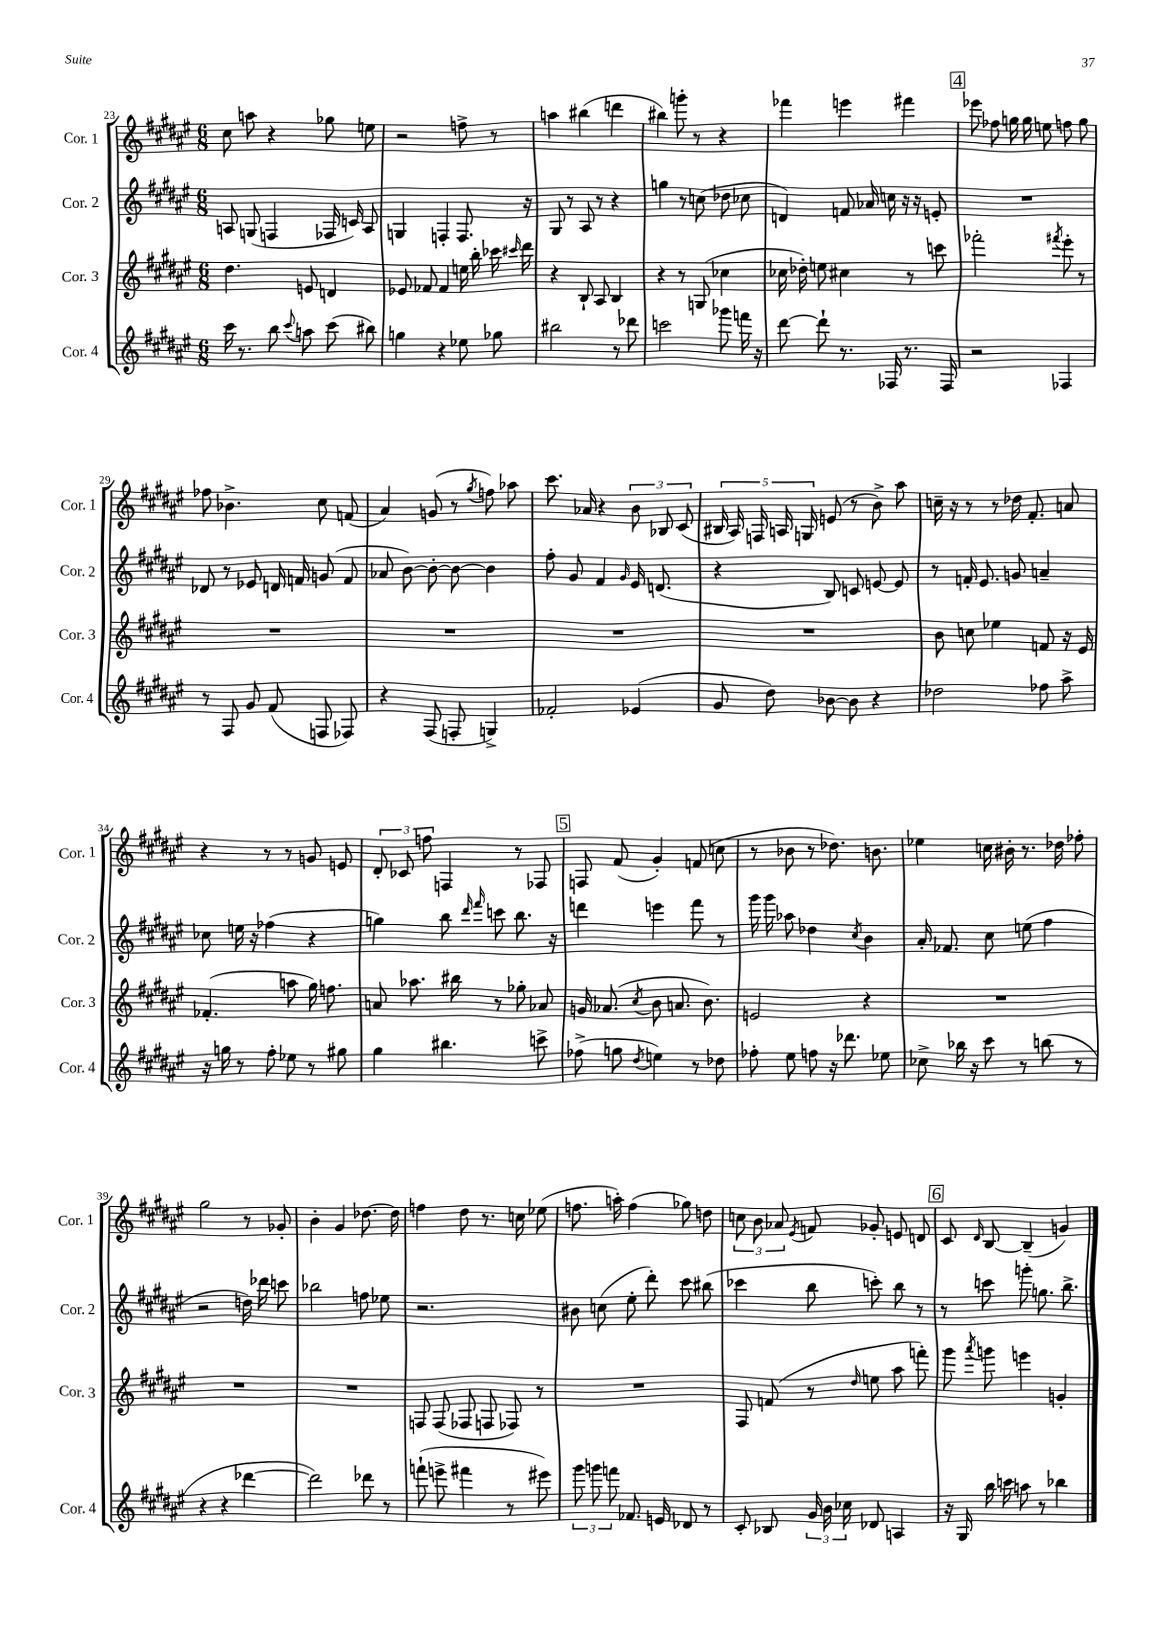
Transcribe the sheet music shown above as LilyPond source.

<<
\new StaffGroup <<
\new Staff = "s0" \with { instrumentName = "Cor. 1" shortInstrumentName = "Cor. 1" } {
    \clef treble \key fis \major \numericTimeSignature \time 6/8
    \autoBeamOff cis''8 a''8 r4 ges''8 e''8 |
    r2 f''8-> r8 |
    a''4 bis''4( d'''4 |
    bis''4) g'''8-. r8 r4 |
    fes'''4 e'''4 fis'''4 |
    \mark \markup { \box "4" } ees'''8 fes''8 g''16 g''16 e''8 f''8 g''8 |
    fes''8 bes'4.-> cis''8 f'8( |
    ais'4) g'8( r8 \acciaccatura { gis''8 } f''8) aes''8 |
    cis'''8. aes'16 r4 \tuplet 3/2 { b'8 bes8 cis'8( } |
    \tuplet 5/4 { bis16 ais16) f16 a16 g16 } e'8( r8 b'8->) ais''8 |
    c''16-- r16 r8 r8 des''16 fis'8.-. a'8 |
    r4 r8 r8 g'8 e'8 |
    \tuplet 3/2 { dis'8-. ces'8 f''8 } f4 r8 fes8 |
    \mark \markup { \box "5" } f8 fis'8( gis'4-.) f'8( c''8 |
    r8 bes'8 r8 des''8.) b'8. |
    ees''4 c''16 bis'16-. r8. des''16 fes''8-. |
    gis''2 r8 ges'8-. |
    b'4-. gis'4 des''8.~ des''16 |
    f''4 dis''8 r8. c''16 ees''8( |
    f''8. a''16-.) f''4( ges''8) d''8 |
    \tuplet 3/2 { c''8 b'8 aes'8 } \acciaccatura { eis'8 } f'8 ges'8-. e'8 d'8 |
    \mark \markup { \box "6" } cis'8 \grace { dis'16 } b8~ b4--( g'4) \bar "|." |
}
\new Staff = "s1" \with { instrumentName = "Cor. 2" shortInstrumentName = "Cor. 2" } {
    \clef treble \key fis \major \numericTimeSignature \time 6/8
    \autoBeamOff a8 g8( f4 fes16 c'16) a8 |
    g4 f4-. f8. r16 |
    gis8 r8 ais8 r8 r4 |
    g''4 r8 c''8( des''8 ces''8 |
    d'4) f'8 aes'16 c''16 r16 r16 e'8-. |
    \mark \markup { \box "4" } R2. |
    des'8 r8 ees'8 d'16 f'16 g'8( f'8 |
    aes'8 b'8~) b'8~-. b'8~ b'4 |
    fis''8-. gis'8 fis'4 \grace { gis'16 } eis'16 d'8.( |
    r4 b8) c'8 e'8~ e'8 |
    r8 f'16-. eis'8. g'8 a'4-- |
    ces''8 e''16 r16 fes''4( r4 |
    g''4) b''8 \grace { dis'''16 fis'''16 } c'''8 b''8. r16 |
    \mark \markup { \box "5" } d'''4 e'''4 fis'''8 r8 |
    gis'''16 gis'''16 aes''8 des''4 \acciaccatura { cis''8 } b'4 |
    ais'16-. fes'8. cis''8 e''8( fis''4 |
    r2 d''16) des'''16 c'''8 |
    bes''2 f''8 ees''8 |
    r2. |
    bis'8 c''8( eis''8-. dis'''8-.) cis'''8 bis''8( |
    ces'''4 b''8 c'''8-.) b''8 r8 |
    \mark \markup { \box "6" } r8 c'''8 g'''8-. g''8. b''8.-> \bar "|." |
}
\new Staff = "s2" \with { instrumentName = "Cor. 3" shortInstrumentName = "Cor. 3" } {
    \clef treble \key fis \major \numericTimeSignature \time 6/8
    \autoBeamOff dis''4. e'8 d'4 |
    ees'8 fes'8 fes'4 e''16 b''16-. ces'''16 \grace { cis'''16 } dis'''16 |
    r4 b8-! ais8 b4 |
    r4 r8 g8( ces''4 |
    ces''16 des''16-.) e''8 cis''4 r8 c'''8 |
    \mark \markup { \box "4" } fes'''2-. \acciaccatura { fis'''8 } eis'''8-. r8 |
    R2. |
    R2. |
    R2. |
    R2. |
    b'8 c''8 ees''4 f'8 r16 eis'16 |
    fes'4.-.( a''8 gis''16) f''8. |
    a'8 aes''8. bis''16 r8 ges''8-. aes'8 |
    \mark \markup { \box "5" } g'16 aes'8.( \acciaccatura { cis''8 } b'8 a'8. b'8.) |
    e'2 r4 |
    R2. |
    R2. |
    R2. |
    f8 f8( fes8 f8 fes8) r8 |
    R2. |
    fis8 f'8( r8 \grace { dis''16 } e''8 ais''8 f'''8-.) |
    \mark \markup { \box "6" } gis'''8 \acciaccatura { ais'''8 } g'''8 e'''4 g'4-. \bar "|." |
}
\new Staff = "s3" \with { instrumentName = "Cor. 4" shortInstrumentName = "Cor. 4" } {
    \clef treble \key fis \major \numericTimeSignature \time 6/8
    \autoBeamOff cis'''16 r8. b''8 \appoggiatura { cis'''8 } a''8 cis'''8( bis''8) |
    g''4 r4 ees''8 ges''8 |
    bis''2 r8 des'''8 |
    c'''2 ges'''8 f'''16 r16 |
    dis'''8~ dis'''8-! r8. fes16 r8. fes16 |
    \mark \markup { \box "4" } r2 fes4 |
    r8 fis8 gis'8 fis'8( f8 fes8) |
    r4 fis8( f8-. g4->) |
    fes'2-. ees'4( |
    gis'8 dis''8) bes'8~ bes'8 r4 |
    des''2 fes''8 ais''8-> |
    r16 g''16 r8 fis''8-. ees''8 r8 gis''8 |
    gis''4 bis''4. c'''8-> |
    \mark \markup { \box "5" } fes''8->( g''8 \acciaccatura { dis''8 } e''4) r8 des''8 |
    fes''8-. eis''8 f''8 r16 des'''8. ees''8 |
    ces''8-> bes''16 r16 cis'''8 r8 b''8( r8 |
    r4 r4 des'''4~ |
    des'''2) des'''8 r8 |
    f'''8-!( e'''8-> fis'''4 r8 eis'''8) |
    \tuplet 3/2 { gis'''8 g'''8 f'''8 } fes'8. e'16 des'8 r8 |
    cis'8-. bes8 \tuplet 3/2 { gis'16 b'16 ces''16 } des'8 a4 |
    \mark \markup { \box "6" } r16 gis16 b''16 c'''16 a''8 r8 bes''4 \bar "|." |
}
>>
>>
\layout { \context { \Score currentBarNumber = #23 } }
